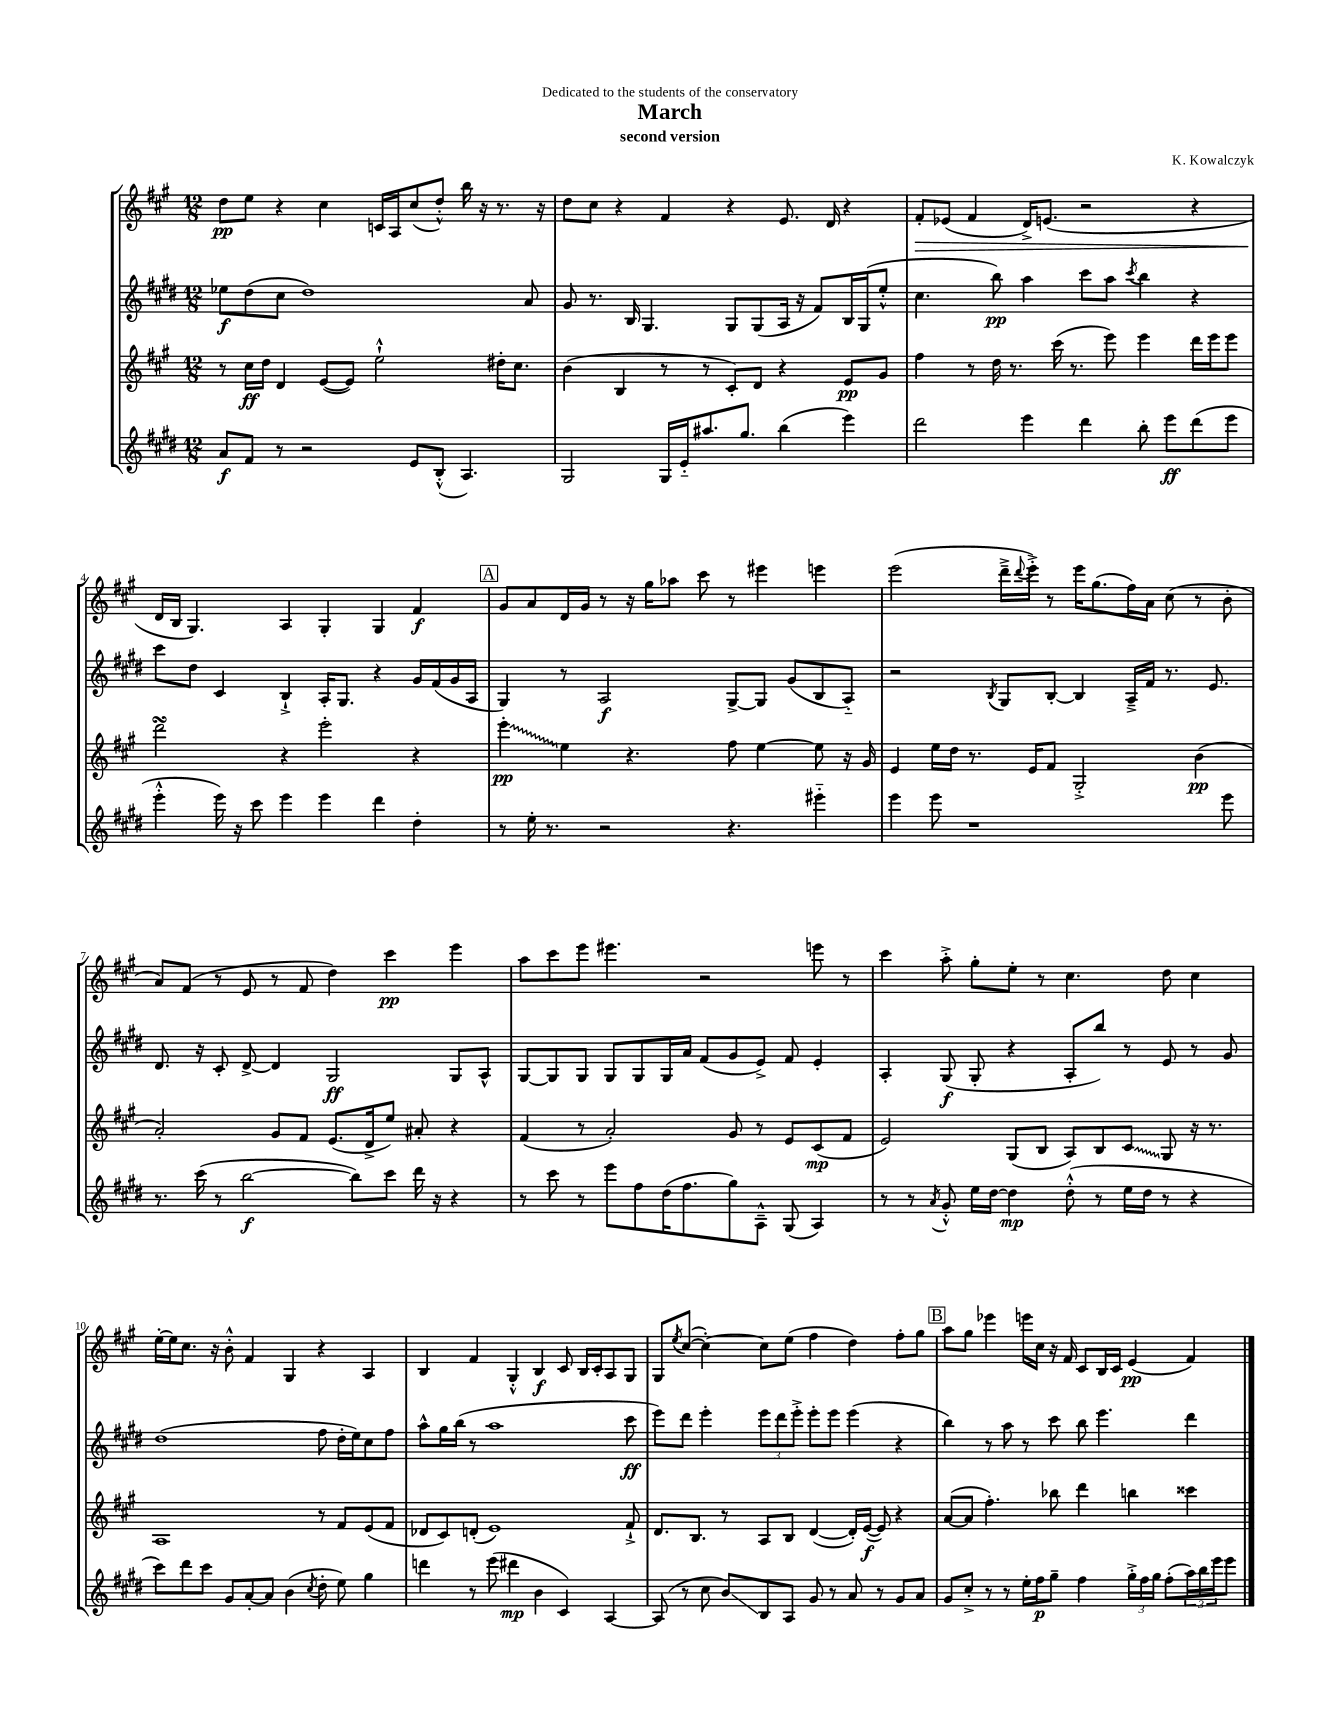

**kern	**kern	**kern	**kern
*staff4	*staff3	*staff2	*staff1
*clefG2	*clefG2	*clefG2	*clefG2
*k[f#c#g#d#]	*k[f#c#g#]	*k[f#c#g#d#]	*k[f#c#g#]
*M12/8	*M12/8	*M12/8	*M12/8
8a	8r	8ee-	8dd
8f#	16cc#	(8dd#	8ee
.	16dd	.	.
8r	4d	8cc#	4r
2r	.	1dd#)	.
.	([8e	.	4cc#
.	8e])	.	.
.	2ee`^^	.	16c
.	.	.	16A
8e	.	.	(8cc#
(8B'^^	.	.	8dd'^^)
4.A)	.	.	16bb
.	.	.	16r
.	16dd#'	.	8.r
.	8.cc#	.	.
.	.	8a	.
.	.	.	16r
=	=	=	=
2G#	(4b	8g#	8dd
.	.	8.r	8cc#
.	4B	.	4r
.	.	16B	.
.	.	4.G#	.
16G#	8r	.	4f#
16e'~	.	.	.
8.aa#	8r	.	.
.	8c#')	8G#	4r
8.gg#	.	.	.
.	8d	(8G#	.
(4bb	4r	16A	8.e
.	.	16r	.
.	.	8f#)	.
.	.	.	16d
4eee)	8e	16B	4r
.	.	(16G#	.
.	8g#	8ee'^^	.
=	=	=	=
2ddd#	4ff#	4.cc#	8f#'
.	.	.	(8e-
.	8r	.	4f#
.	16dd	8bb)	.
.	8.r	.	.
4eee	.	4aa	16d^)
.	.	.	(8.e
.	(16ccc#	.	.
.	8.r	.	.
4ddd#	.	8ccc#	2r
.	8eee)	8aa	.
.	.	8qccc#	.
8bb'	4eee	4bb	.
8eee	.	.	.
(8ddd#	16ddd	4r	4r
.	16eee	.	.
8eee	8eee	.	.
=	=	=	=
4eee'^^	2ddd	8ccc#	16d
.	.	.	16B
.	.	8dd#	4.G#)
16eee)	.	4c#	.
16r	.	.	.
8ccc#	.	.	.
4eee	4r	4B`^	4A
4eee	2eee'	16A'	4G#'
.	.	8.G#	.
4ddd#	.	4r	4G#
4dd#'	4r	16g#	4f#
.	.	(16f#	.
.	.	16g#	.
.	.	16A	.
=	=	=	=
8r	4eee'	4G#)	8g#
16ee'	.	.	8a
8.r	.	.	.
.	4ee	8r	16d
.	.	.	16g#
2r	.	2A	8r
.	4.r	.	16r
.	.	.	16gg#
.	.	.	8aa-
.	.	.	8ccc#
4.r	8ff#	[8G#^	8r
.	[4ee	8G#]	4eee#
.	.	(8g#	.
4eee#'~	8ee]	8B	4eee
.	16r	8A'~)	.
.	16g#	.	.
=	=	=	=
4eee	4e	2r	(2eee
8eee	16ee	.	.
.	16dd	.	.
1r	8.r	.	.
.	.	8qB	.
.	.	8G#	16ddd~^
.	.	.	8qqddd
.	16e	.	16eee'^)
.	8f#	[8B'	8r
.	2G#'^	4B]	16eee
.	.	.	(8.gg#
.	.	16A~^	16ff#)
.	.	16f#	16a
.	.	8.r	(8cc#
.	(4b	.	8r
.	.	8.e	.
8eee	.	.	8b'
=	=	=	=
8.r	2a')	8.d#	8a)
.	.	.	(8f#
(16ccc#	.	16r	.
8r	.	8c#'	8r
[2bb	.	[8d#^	8e
.	8g#	4d#]	8r
.	8f#	.	8f#
.	(8.e	2G#	4dd)
8bb])	.	.	.
.	16d^	.	.
8ccc#	8ee)	.	4ccc#
16ddd#	8a#'	.	.
16r	.	.	.
4r	4r	8G#	4eee
.	.	8A^^	.
=	=	=	=
8r	(4f#	[8G#	8aa
8ccc#	.	8G#]	8ccc#
8r	8r	8G#	8eee
8eee	2a')	8G#	4.eee#
8ff#	.	8G#	.
(16dd#	.	16G#	.
8.ff#	.	16a	.
.	.	(8f#	2r
8gg#)	8g#	8g#	.
8A~^^	8r	8e^)	.
(8G#	8e	8f#	.
4A)	(8c#	4e'	8eee
.	8f#	.	8r
=	=	=	=
8r	2e)	4A'	4ccc#
8r	.	.	.
8qa	.	.	.
8g#'^^	.	(8G#	8aa'^
16ee	.	8G#'	8gg#'
[16dd#	.	.	.
4dd#]	(8G#	4r	8ee'
.	8B	.	8r
(8dd#'^^	8A)	8A'	4.cc#
8r	8B	8bb)	.
16ee	8c#	8r	.
16dd#	.	.	.
8r	8G#	8e	8dd
4r	16r	8r	4cc#
.	8.r	.	.
.	.	8g#	.
=	=	=	=
8ccc#)	1A	(1dd#	[16ee'
.	.	.	16ee]
8ddd#	.	.	8.cc#
8ccc#	.	.	.
.	.	.	16r
8g#	.	.	8b'^^
[8a'	.	.	4f#
8a]	.	.	.
(4b	.	.	4G#
8qcc#	.	.	.
8dd#'	8r	8ff#	4r
8ee)	8f#	16dd#'	.
.	.	16ee)	.
4gg#	(8e	8cc#	4A
.	8f#	8ff#	.
=	=	=	=
4ddd	8d-	8aa^^	4B
.	8c#)	16gg#	.
.	.	(16bb	.
8r	(8d'	8r	4f#
(8eee	1e)	1aa	.
4ddd#	.	.	4G#'^^
4b	.	.	4B
4c#)	.	.	8c#
.	.	.	16B
.	.	.	16c#'
[4A	.	.	8A
.	8f#`^	8ccc#	8G#
=	=	=	=
(8A]	8.d	8eee)	8G#
.	.	.	8qee
8r	.	8ddd#	([8cc#
.	8.B	.	.
8cc#	.	4eee'	4cc#'_)
8b)	8r	.	.
8B	8A	12eee	8cc#]
.	.	12ddd#	.
8A	8B	.	(8ee
.	.	12eee'^	.
8g#	([4d	8eee'	4ff#
8r	.	8eee	.
8a	16d'])	(4eee	4dd)
.	([16e	.	.
8r	8e])	.	.
8g#	4r	4r	8ff#'
8a	.	.	8gg#
=	=	=	=
8g#	([8a	4bb)	8aa
8cc#'^	8a]	.	8gg#
8r	4.ff#')	8r	4eee-
8r	.	8aa	.
16ee'	.	8r	16eee
16ff#	.	.	16cc#
8gg#~	8bb-	8ccc#	16r
.	.	.	16f#
4ff#	4ddd	8bb	8c#
.	.	4.eee	16B
.	.	.	16c#
24gg#'^	4bb	.	(4e
24ff#	.	.	.
24gg#	.	.	.
(8ff#'	.	.	.
24aa)	4ccc##	4ddd#	4f#)
24bb	.	.	.
24eee	.	.	.
8eee	.	.	.
==	==	==	==
*-	*-	*-	*-
